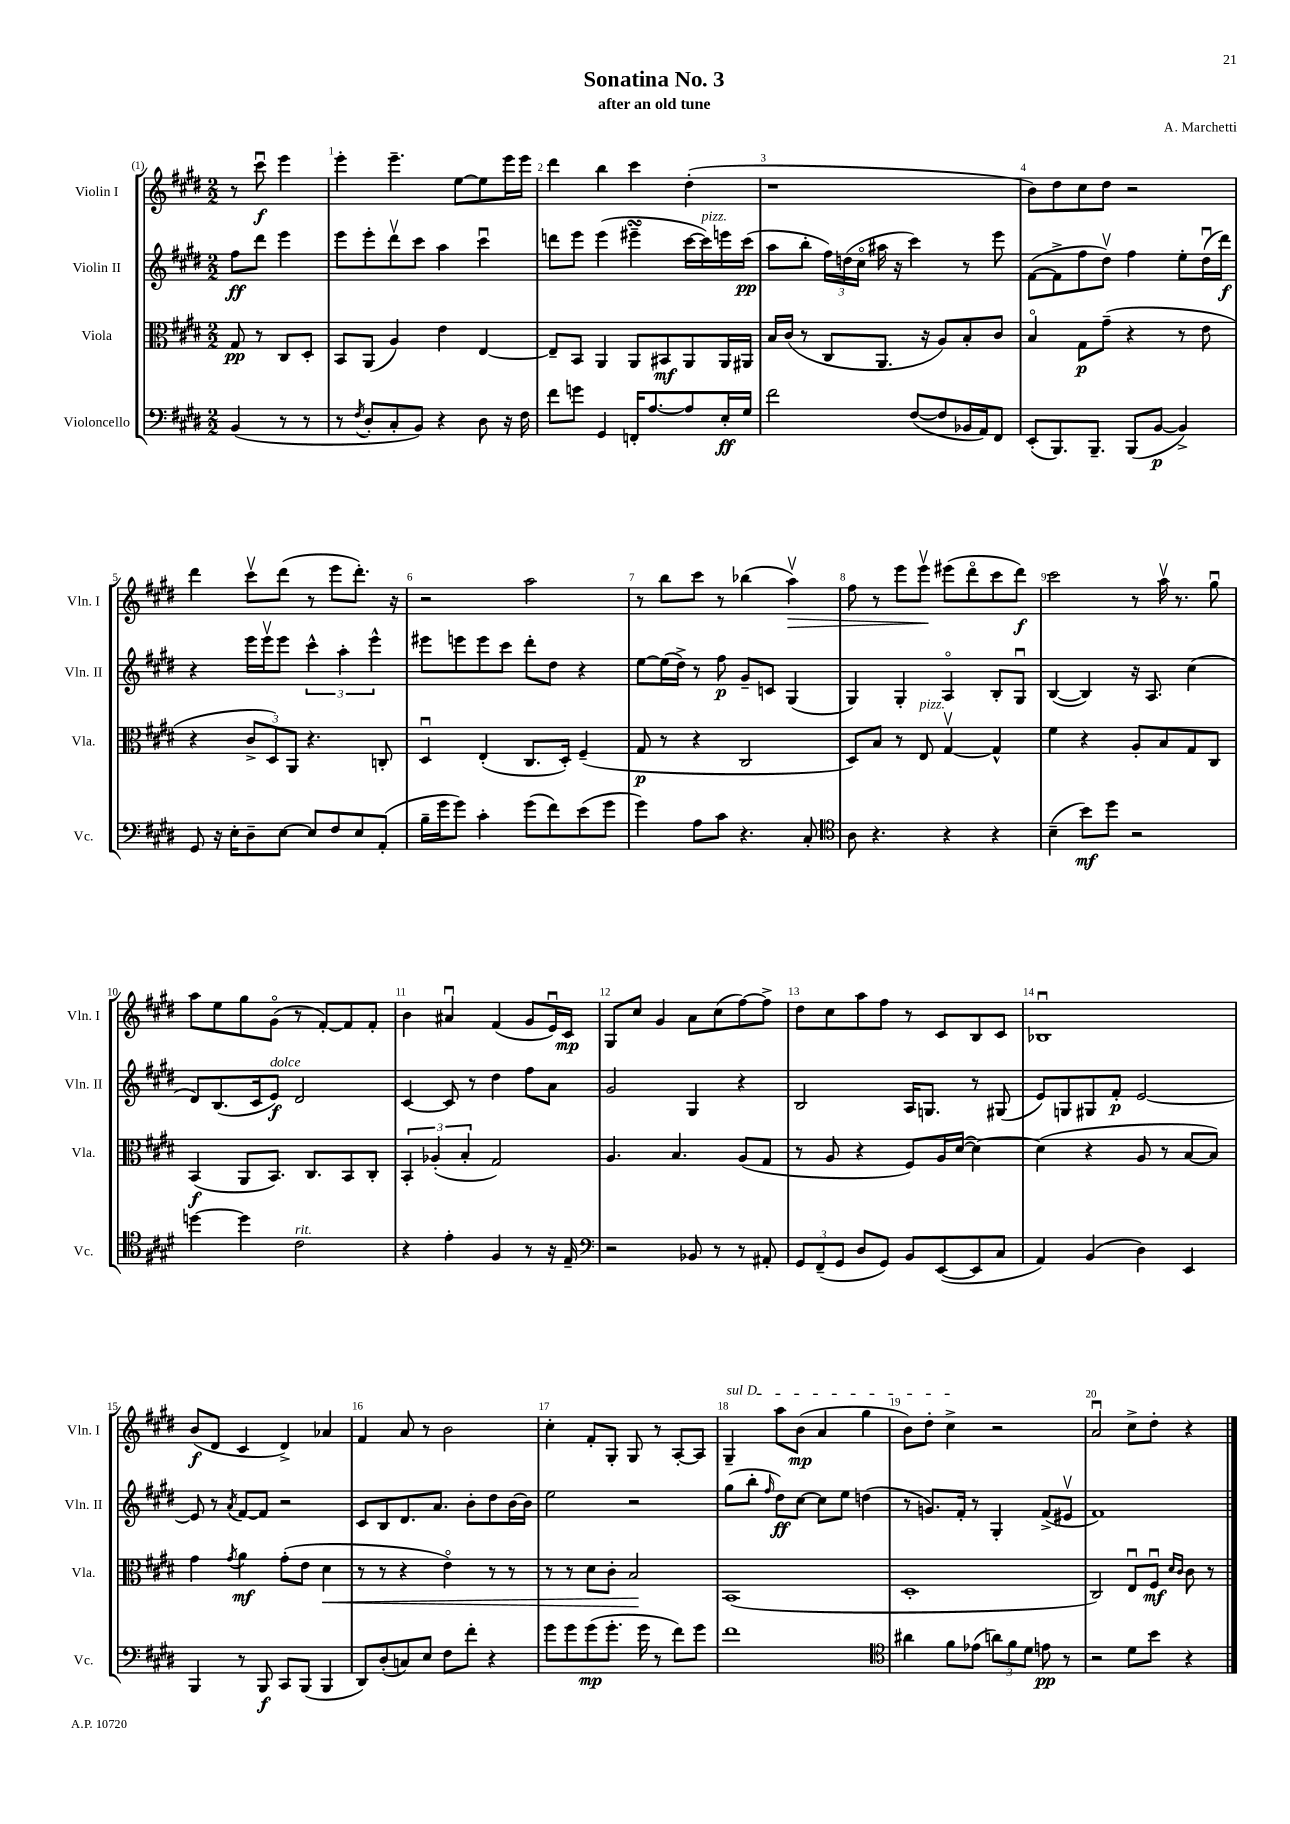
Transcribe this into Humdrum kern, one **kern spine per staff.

**kern	**kern	**kern	**kern
*staff4	*staff3	*staff2	*staff1
*clefF4	*clefC3	*clefG2	*clefG2
*k[f#c#g#d#]	*k[f#c#g#d#]	*k[f#c#g#d#]	*k[f#c#g#d#]
*M2/2	*M2/2	*M2/2	*M2/2
(4BB	8G#	8ff#	8r
.	8r	8ddd#	8ccc#u
8r	8C#	4eee	4eee
8r	8D#'	.	.
=	=	=	=
8r	8BB	8eee	4eee'
8qF#	.	.	.
8D#'	(8AA	8eee'	.
8C#'	4A)	8ddd#v	4.eee~
8BB)	.	8ccc#	.
4r	4e	4aa	.
.	.	.	[8ee
8D#	[4E	4ccc#u	8ee]
16r	.	.	16eee
16F#	.	.	16eee
=	=	=	=
8f#	8E~]	8ddd	4ddd#
8g	8BB	8eee	.
4GG#	4AA	(4eee	4bb
16FF'	8AA	4eee#~	4ccc#
[8.A	.	.	.
.	8BB#	.	.
8A]	8AA	[16ccc#	(4dd#'
.	.	16ccc#])	.
16E'	16AA	16eee	.
16G#	16AA#	(16ccc#	.
=	=	=	=
2f#	16B	8aa	1r
.	(16c#	.	.
.	8r	8bb'	.
.	8C#	24ff#)	.
.	.	(24dd	.
.	.	24cc#o	.
.	8.AA	16aa#	.
.	.	16r	.
([8F#	.	4ccc#)	.
.	16r	.	.
8F#]	8A)	.	.
16BB-	8B'	8r	.
16AA)	.	.	.
8FF#	8c#	8eee	.
=	=	=	=
(8EE'	4Bo	([8f#	8b)
8.BBB)	.	8f#^]	8dd#
.	8G#	8ff#	8cc#
8.BBB~	.	.	.
.	(8g#~	8dd#v)	8dd#
(8BBB	4r	4ff#	2r
[8BB	.	.	.
4BB^])	8r	8ee'	.
.	8e	(16dd#u	.
.	.	16ddd#)	.
=	=	=	=
8GG#	4r	4r	4ddd#
16r	.	.	.
16E'	.	.	.
8D#~	12c#^	16eee	8ccc#v
.	.	16eeev	.
.	12D#)	.	.
[8E	.	8eee	(8ddd#
.	12AA	.	.
8E]	4.r	6ccc#^^	8r
8F#	.	.	8eee
.	.	6aa'	.
8E	.	.	8.ddd#')
.	.	6eee^^	.
(8AA'	8C'	.	.
.	.	.	16r
=	=	=	=
16B~	4D#u	8eee#	2r
16g#	.	.	.
8g#)	.	8eee	.
4c#'	(4E'	8eee	.
.	.	8ccc#	.
(8g#	8.C#	8ddd#'	2aa
8f#)	.	8dd#	.
.	16D#')	.	.
(8e	(4F#~	4r	.
8g#	.	.	.
=	=	=	=
4g#)	8G#	[8ee	8r
.	8r	(16ee]	8bb
.	.	16dd#^)	.
8A	4r	8r	8ccc#
8c#	.	8ff#	8r
4.r	2C#	8g#~	(4bb-
.	.	8c	.
.	.	(4G#	4aav)
8C#'	.	.	.
=	=	=	=
*clefC4	*	*	*
8A	8D#)	4G#)	8ff#
4.r	8B	.	8r
.	8r	4G#'	8eee
.	8E	.	8eeev
4r	[4G#v	4Ao	(8eee#
.	.	.	8ddd#o
4r	4G#^^]	8B'	8ccc#
.	.	8G#u	8ddd#)
=	=	=	=
(4B~	4f#	([4B	2ccc#
8b)	4r	4B])	.
8dd#	.	.	.
2r	8A'	16r	8r
.	.	8.A	.
.	8B	.	16aav
.	.	.	8.r
.	8G#	(4cc#	.
.	8C#	.	8gg#u
=	=	=	=
[4dd	(4BB	8d#)	8aa
.	.	(8.B	8ee
4dd]	8AA	.	8gg#
.	.	16c#	.
.	8.BB)	8e)	(8g#o
2c#	.	2d#	8r
.	8.C#	.	.
.	.	.	[8f#')
.	8BB	.	8f#]
.	8C#'	.	8f#'
=	=	=	=
4r	6BB'	[4c#	4b
.	(6A-'	.	.
4e'	.	8c#]	4a#u
.	6B'	.	.
.	.	8r	.
4F#	2G#)	4dd#	(4f#
8r	.	8ff#	8g#
16r	.	8a	16eu)
16E~	.	.	16c#
=	=	=	=
*clefF4	*	*	*
2r	4.A	2g#	8G#
.	.	.	8cc#
.	.	.	4g#
.	4.B	.	.
8BB-	.	4G#	8a
8r	.	.	(8cc#
8r	(8A	4r	[8ff#)
8AA#'	8G#	.	8ff#^]
=	=	=	=
12GG#	8r	2B	8dd#
(12FF#~	.	.	.
.	8A	.	8cc#
12GG#	.	.	.
8D#	4r	.	8aa
8GG#)	.	.	8ff#
8BB	8F#)	16A	8r
.	.	8.G	.
([8EE	16A	.	8c#
.	([16d#	.	.
8EE]	4d#_)	8r	8B
8C#	.	(8G#	8c#
=	=	=	=
4AA)	(4d#]	8e)	1B-u
.	.	8G	.
(4BB	4r	8G#	.
.	.	8f#'	.
4D#)	8A	[2e	.
.	8r	.	.
4EE	[8B	.	.
.	8B])	.	.
=	=	=	=
4BBB	4g#	8e]	(8b
.	.	8r	8d#
.	8qg#	8qa	.
8r	4a	[8f#	4c#
8BBB	.	8f#]	.
8CC#	(8g#'	2r	4d#^)
(8BBB	8e	.	.
4BBB	4d#	.	4a-
=	=	=	=
8DD#)	8r	8c#	4f#
(8D#'	8r	8B	.
8C)	4r	8.d#	8a
8E	.	.	8r
.	.	8.a	.
8F#	4eo)	.	2b
8f#'	.	8b'	.
4r	8r	8dd#	.
.	8r	[16b	.
.	.	16b]	.
=	=	=	=
8g#	8r	2ee	4cc#'
8g#	8r	.	.
(8g#	8d#	.	8f#'
8.g#'	8c#'	.	8G#'
.	2B	2r	8G#
16g#	.	.	.
8r	.	.	8r
8f#)	.	.	[8A'
8g#	.	.	8A]
=	=	=	=
1f#	(1BB	(8gg#	4G#~
.	.	8bb'	.
.	.	16qqff#	.
.	.	8dd#)	8aa
.	.	[8cc#	(8b
.	.	8cc#]	4a
.	.	8ee	.
.	.	(4dd	4gg#
=	=	=	=
*clefC4	*	*	*
4a#	1D#'	8r	8b)
.	.	8.g)	8dd#'
8f#	.	.	4cc#^
.	.	16f#'	.
(8e-	.	8r	.
12a)	.	4G#'	2r
12f#	.	.	.
12d#	.	.	.
8e	.	(8f#^	.
8r	.	8e#v	.
=	=	=	=
2r	2C#)	1f#)	2au
8d#	8Eu	.	8cc#^
8b	8F#u	.	8dd#'
.	16qqd#	.	.
.	16qqc#	.	.
4r	8c#	.	4r
.	8r	.	.
==	==	==	==
*-	*-	*-	*-
